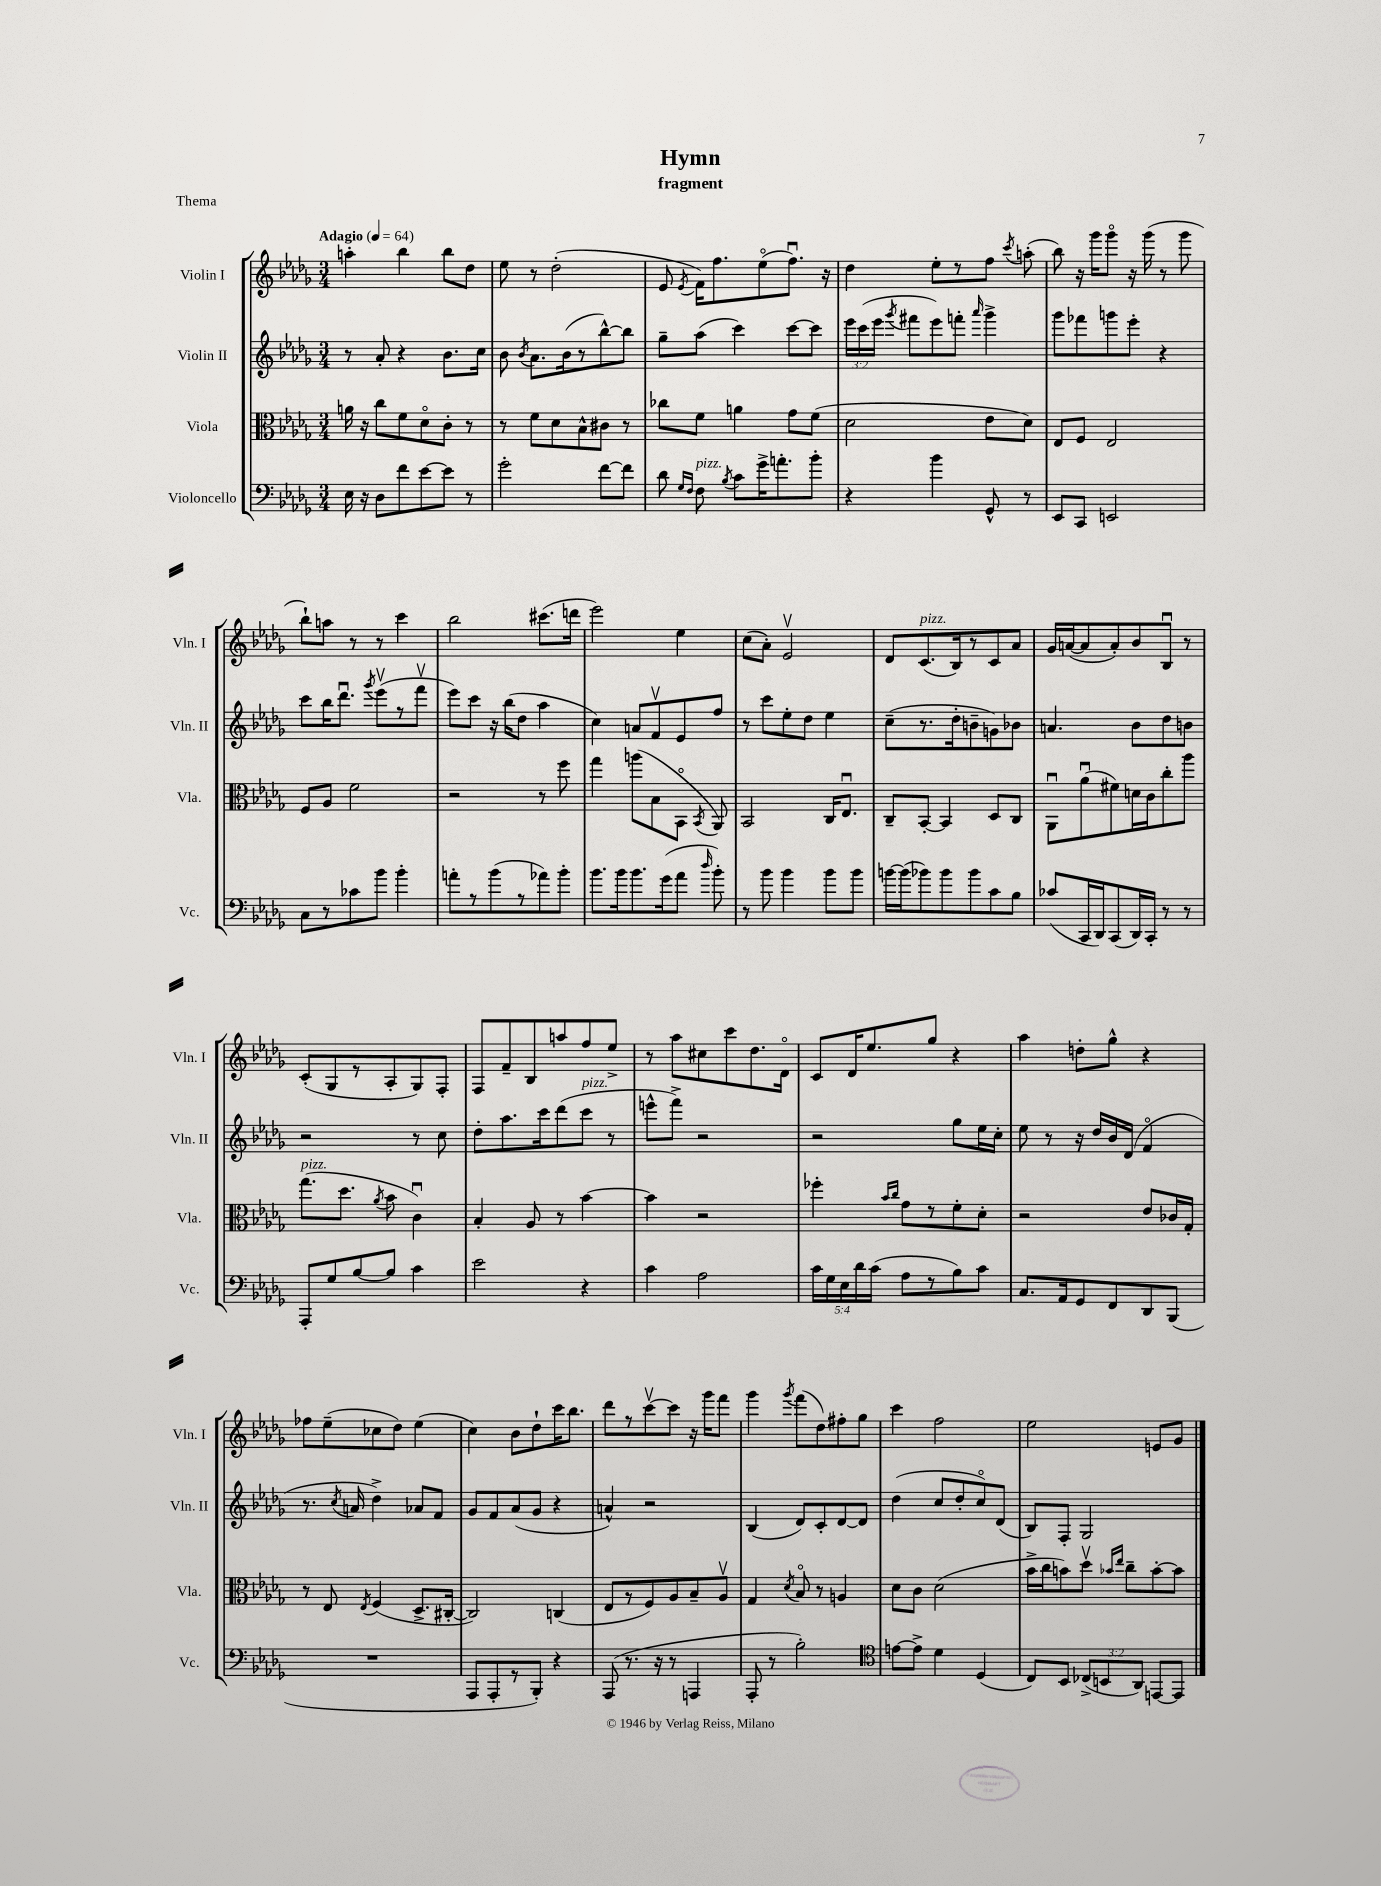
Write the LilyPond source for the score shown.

\header { title = "Hymn" subtitle = "fragment" piece = "Thema" }
<<
\new StaffGroup <<
\new Staff = "s0" \with { instrumentName = "Violin I" shortInstrumentName = "Vln. I" } {
    \clef treble \key des \major \numericTimeSignature \time 3/4 \tempo "Adagio" 4 = 64
    \autoBeamOff a''4-. bes''4 bes''8[ des''8] |
    ees''8 r8 des''2-.( |
    ees'8 \acciaccatura { ees'8 } f'16[) f''8. ees''8\flageolet( f''8.]\downbow) r16 |
    des''4 ees''8[-. r8 f''8] \acciaccatura { c'''8 } a''8-.( |
    bes''8) r16 ges'''16[ ges'''8]\flageolet r16 ges'''16( r8 ges'''8 |
    bes''8[-!) a''8] r8 r8 c'''4 |
    bes''2 cis'''8.[( d'''16] |
    ees'''2) ees''4 |
    c''8[( aes'8]-.) ees'2\upbow |
    des'8[ c'8.^\markup { \italic "pizz." }( bes16) r8 c'8 aes'8] |
    ges'16[ a'16~( a'8 a'8-.) bes'8 bes8]\downbow r8 |
    c'8[-.( ges8 r8 aes8-. ges8) f8]-. |
    f8[ f'8-- bes8 a''8 f''8 ees''8]-> |
    r8 aes''8[ cis''8 c'''8 des''8. des'16]\flageolet |
    c'8[ des'16 ees''8. ges''8] r4 |
    aes''4 d''8[-. ges''8]-^ r4 |
    fes''8[ ees''8--( ces''8 des''8]) ees''4( |
    c''4) bes'8[ des''8-! c'''16 bes''8.] |
    des'''8[ r8 c'''8~\upbow c'''8] r16 ges'''16[ f'''8] |
    ges'''4 \acciaccatura { ges'''8 } f'''8[( des''8) fis''8-. ges''8] |
    c'''4 f''2 |
    ees''2 e'8[ ges'8] \bar "|." |
}
\new Staff = "s1" \with { instrumentName = "Violin II" shortInstrumentName = "Vln. II" } {
    \clef treble \key des \major \numericTimeSignature \time 3/4 \override Staff.TupletNumber.text = #tuplet-number::calc-fraction-text
    \autoBeamOff r8 aes'8-. r4 bes'8.[ c''16] |
    bes'8 \acciaccatura { bes'8 } aes'8.[ bes'16( r8 bes''8~-^) bes''8] |
    ges''8[-- aes''8]( c'''4) c'''8[~ c'''8] |
    \tuplet 3/2 { ees'''16[ c'''16( ees'''16] } \acciaccatura { ges'''8 } fis'''8[ ees'''8) f'''8]-. \grace { aes'''16 } ges'''4-> |
    ges'''8[ fes'''8 g'''8 ees'''8]-. r4 |
    c'''8[ bes''16 des'''8.]\downbow \acciaccatura { ges'''8 } ees'''8[\upbow( r8 f'''8]\upbow |
    ees'''8[) c'''8] r16 bes''16[( des''8] aes''4 |
    c''4) a'8[ f'8\upbow ees'8 f''8] |
    r8 c'''8[ ees''8-. des''8] ees''4 |
    c''8[--( r8. des''16-. b'8-- g'8) bes'8] |
    a'4. bes'8[ des''8 b'8] |
    r2 r8 c''8 |
    des''8[-. aes''8. c'''16 des'''8( c'''8]^\markup { \italic "pizz." } r8 |
    e'''8[-^ f'''8]->) r2 |
    r2 ges''8[ ees''16 c''16]-. |
    ees''8 r8 r16 des''16[ bes'16 des'16]( f'4\flageolet |
    r8. \acciaccatura { c''8 } a'16 des''4->) aes'8[ f'8] |
    ges'8[ f'8 aes'8( ges'8] r4 |
    a'4-^) r2 |
    bes4( des'8[) c'8-. des'8~ des'8] |
    des''4( c''8[ des''8-. c''8\flageolet) des'8]( |
    bes8[) f8]-. ges2 \bar "|." |
}
\new Staff = "s2" \with { instrumentName = "Viola" shortInstrumentName = "Vla." } {
    \clef alto \key des \major \numericTimeSignature \time 3/4
    \autoBeamOff a'16 r16 c''8[ f'8 des'8\flageolet c'8]-. r8 |
    r8 f'8[ des'8 bes8-^ cis'8] r8 |
    ces''8[ f'8] a'4 ges'8[ f'8]( |
    des'2 ees'8[ des'8]) |
    ees8[ f8] ees2 |
    f8[ aes8] f'2 |
    r2 r8 f''8 |
    ges''4 a''8[( bes8 bes,8]\flageolet \acciaccatura { bes,8 } aes,8) |
    bes,2 c16[ ees8.]\downbow |
    c8[-- bes,8]~-. bes,4 des8[ c8] |
    aes,8[\downbow aes'8\downbow( fis'8) d'16 c'16 c''8-. aes''8] |
    ges''8.[^\markup { \italic "pizz." }( des''8.] \acciaccatura { aes'8 } bes'8 c'4\downbow) |
    bes4-. aes8 r8 bes'4~ |
    bes'4 r2 |
    fes''4-. \grace { bes'16[ c''16] } ges'8[ r8 f'8-. des'8]-. |
    r2 ees'8[ ces'16 ges16]-. |
    r8 ees8 \acciaccatura { ees8 } f4( des8.[-> cis16]~-. |
    cis2) c4( |
    ees8[ r8 f8) aes8 bes8-- aes8]\upbow |
    ges4 \acciaccatura { des'8 } bes8\flageolet r8 a4 |
    des'8[ c'8] des'2( |
    bes'16[-> c''16 b'8) des''8]\upbow \grace { bes'16[ ees''16] } c''8[-- bes'8~-. bes'8] \bar "|." |
}
\new Staff = "s3" \with { instrumentName = "Violoncello" shortInstrumentName = "Vc." } {
    \clef bass \key des \major \numericTimeSignature \time 3/4 \override Staff.TupletNumber.text = #tuplet-number::calc-fraction-text
    \autoBeamOff ees16 r16 des8[ f'8 ees'8~ ees'8] r8 |
    ges'2-. f'8[~ f'8] |
    des'8 \grace { ges16[ f16] } f8^\markup { \italic "pizz." } \acciaccatura { bes8 } c'8[ ges'16-> a'8.-. bes'8]-. |
    r4 bes'4 ges,8-^ r8 |
    ees,8[ c,8] e,2 |
    c8[ r8 ces'8 bes'8] bes'4-. |
    a'8[-. r8 bes'8( r8 aes'8) bes'8]-. |
    bes'8.[ bes'16 bes'8. ges'16( aes'8] \grace { des''16 } bes'8-.) |
    r8 bes'8 bes'4 bes'8[ bes'8] |
    b'16[~ b'16( bes'8) bes'8 bes'8 c'8 bes8] |
    ces'8[( c,16 des,16) c,8( des,16) c,16]-. r8 r8 |
    aes,,8[-. ges8 bes8~ bes8] c'4 |
    ees'2 r4 |
    c'4 aes2 |
    \tuplet 5/4 { c'16[ ges16 ees16 des'16 c'16]( } aes8[ r8 bes8) c'8] |
    c8.[ aes,16 ges,8 f,8 des,8 bes,,8]( |
    R2. |
    aes,,8[ aes,,8-. r8 bes,,8]-.) r4 |
    aes,,8( r8. r16 r8 a,,4 |
    aes,,8-. r8 bes2-.) |
    \clef tenor e'8[~ e'8]-> des'4 des4( |
    c8[) bes,8] \tuplet 3/2 { ces8[->( b,8 aes,8]) } e,8[~ e,8] \bar "|." |
}
>>
>>
\layout { \context { \Score \remove "Bar_number_engraver" } }
